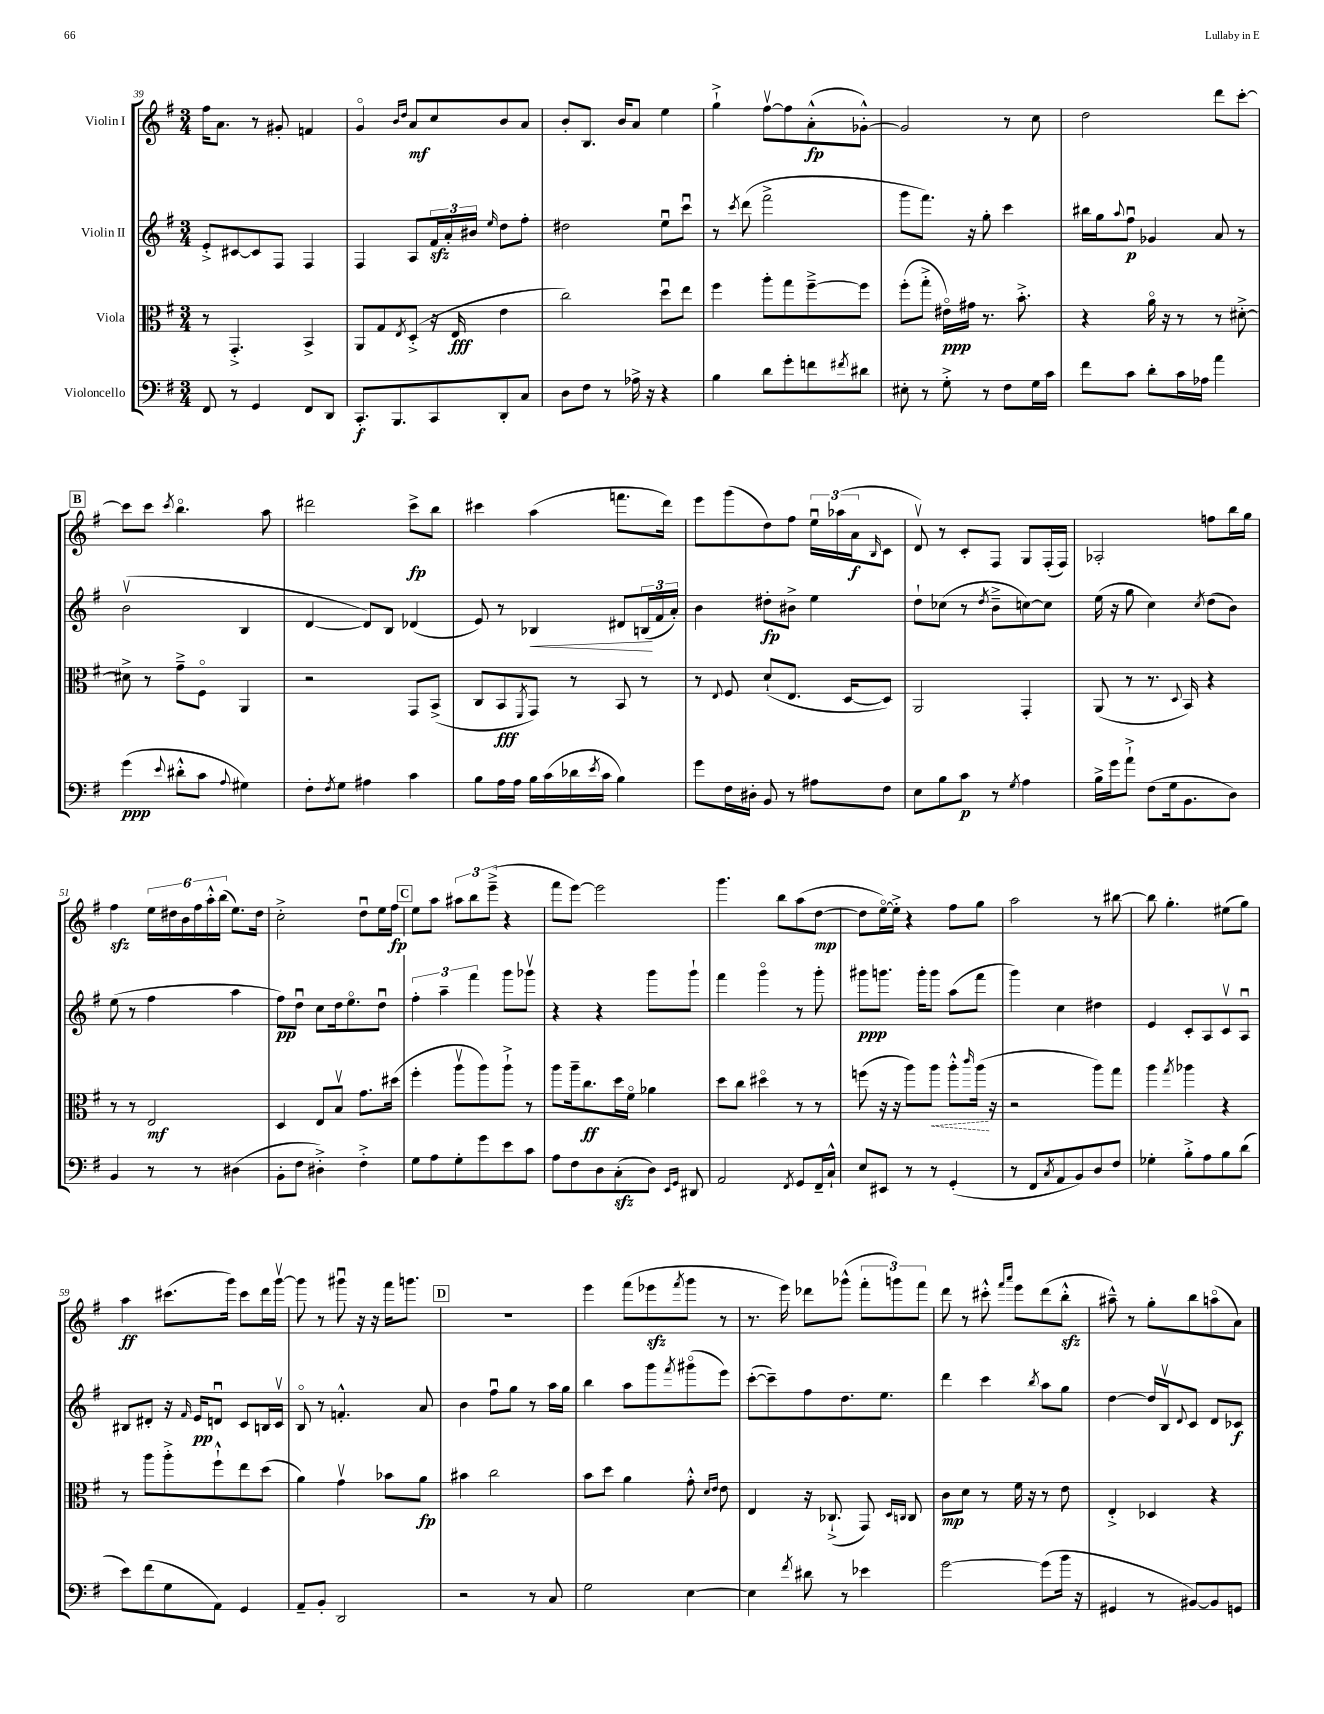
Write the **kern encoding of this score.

**kern	**kern	**kern	**kern
*staff4	*staff3	*staff2	*staff1
*clefF4	*clefC3	*clefG2	*clefG2
*k[f#]	*k[f#]	*k[f#]	*k[f#]
*M3/4	*M3/4	*M3/4	*M3/4
8FF#	8r	8e'^	16ff#
.	.	.	8.a
8r	4.GG'^	[8c#	.
4GG	.	8c#]	8r
.	.	8F#	8g#'
8FF#	4BB^	4F#	4f
8DD	.	.	.
=	=	=	=
8.CC'	8AA	4F#	4go
.	8G	.	.
8.BBB	.	.	.
.	.	.	16qqb
.	8qE	.	16qqdd
.	(8D'^	8A	8a
8CC	16r	24f#	8cc
.	.	24a'	.
.	16E	.	.
.	.	24b#	.
.	.	16qqee	.
8DD'	4e	8dd	8b
8C	.	8ff#'	8a
=	=	=	=
8D	2cc)	2dd#	8b'
8F#	.	.	8.B
8r	.	.	.
.	.	.	16b
16A-^	.	.	8a
16r	.	.	.
4r	8ddu	8eeu	4ee
.	8ee	8cccu	.
=	=	=	=
4B	4ff#	8r	4gg`^
.	.	8qccc	.
.	.	(8ddd	.
8d	8aa'	2fff#^	[8ff#v
8g'	8gg	.	8ff#]
8f	[8ff#~^	.	(8a'^^
8qf#	.	.	.
8d#	8ff#]	.	[8g-'^^)
=	=	=	=
8E#'	(8ff#'	8ggg	2g-]
8r	8gg'^	8.fff#)	.
8G'^	16e#o)	.	.
.	16g#	16r	.
8r	8.r	8gg'	.
8F#	.	4ccc	8r
.	8.b'^	.	.
16G	.	.	8cc
16c	.	.	.
=	=	=	=
8f#	4r	16bb#	2dd
.	.	16gg	.
.	.	8qqaa	.
8c	.	8ff#u	.
8d'	16ao	4g-	.
.	16r	.	.
16c	8r	.	.
16A-	.	.	.
4a	8r	8a	8ddd
.	[8d#'^	8r	[8ccc'
=	=	=	=
(4g	8d#^]	(2bv	8ccc]
.	8r	.	8ccc
8qqe	.	.	8qccc
8d#'^^	8g~^	.	4.bbo
8c	8F#o	.	.
8qqA	.	.	.
4G#)	4AA	4B	.
.	.	.	8aa
=	=	=	=
8F#'	2r	[4d	2ddd#
8qF#	.	.	.
8G	.	.	.
4A#	.	8d])	.
.	.	8B	.
4c	8GG	(4d-	8ccc^
.	(8BB^	.	8bb
=	=	=	=
8B	8C	8e)	4ccc#
16A	8BB	8r	.
16A	.	.	.
.	8qFF#	.	.
16B	8GG)	4B-	(4aa
(16c	.	.	.
16d-	8r	.	.
8qe	.	.	.
16c	.	.	.
4B)	8BB	8d#	8.fff
.	8r	(24B	.
.	.	24f#	.
.	.	.	16ddd)
.	.	24a')	.
=	=	=	=
8g	8r	4b	8eee
.	8qqE	.	.
16F#	8F#	.	(8ggg
16D#'	.	.	.
8BB	(8d`	8dd#'	8dd)
8r	8.E	8b#^	8ff#
8A#	.	4ee	24eeu
.	.	.	(24aa-
.	[16D	.	.
.	.	.	24a
.	.	.	16qqB
8F#	8D])	.	8c
=	=	=	=
8E	2AA	8dd`	8dv)
8B	.	(8cc-	8r
8c	.	8r	8c'
.	.	8qdd	.
8r	.	8b~^	8F#
8qG	.	.	.
4A	4GG'	[8cc)	8G
.	.	8cc]	(16F#'
.	.	.	16F#)
=	=	=	=
16B^	(8AA	(16ee	2A-'
16g	.	16r	.
8a`^	8r	8gg	.
(8F#	8.r	4cc)	.
16G	.	.	.
.	8qqD	.	.
8.BB	16BB)	.	.
.	.	8qcc	.
.	4r	(8dd	8ff
8D)	.	8b)	16bb
.	.	.	16gg
=	=	=	=
4BB	8r	(8ee	4ff#
.	8r	8r	.
8r	2E	4ff#	24ee
.	.	.	24dd#
.	.	.	24b
8r	.	.	24ff#
.	.	.	24aa'^^
.	.	.	(24bb
(4D#	.	4aa	8.ee)
.	.	.	16dd#
=	=	=	=
8BB'	4D	8ff#)	2cc'^
8F#	.	8ddu	.
4D#'^)	8E	8cc	.
.	8Bv	16dd	.
.	.	8.eeo	.
4F#'^	8.g	.	8ddu
.	.	8ddu	16ee
.	(16dd#	.	16ff#
=	=	=	=
8G	4ff#'	6ff#'	8ee
8A	.	.	8aa
.	.	6aa~	.
8G'	8aav	.	12aa#
.	.	6fff#	12bb
8g	8aa)	.	.
.	.	.	(12eee~^
8e	8aa`^	8ggg	4r
8c	8r	8ggg-v	.
=	=	=	=
8A	8aa	4r	8fff#
8F#	16aa~	.	[8eee)
.	8.cc	.	.
8D	.	4r	2eee]
(8C'	16dd	.	.
.	16f#o	.	.
8D)	4a-	8ggg	.
16qqEE	.	.	.
16qqGG	.	.	.
8DD#	.	8ggg`	.
=	=	=	=
2AA	8dd	4fff#	4.ggg
.	8cc	.	.
.	4dd#o	4gggo	.
.	.	.	8bb
8qFF#	.	.	.
8GG	8r	8r	(8aa
16FF#~	8r	8ggg'	[8dd
16C`^^	.	.	.
=	=	=	=
8E	(8ff	8ggg#	8dd]
8EE#	16r	8.ggg	[16eeo)
.	16r	.	16ee'^]
8r	8aa)	.	4r
.	.	16ggg'	.
8r	8aa	8ggg	.
(4GG'	8aa'^^	(8aa	8ff#
.	16qqccc	.	.
.	(16aa	8fff#	8gg
.	16r	.	.
=	=	=	=
8r	2r	4ggg)	2aa
8FF#	.	.	.
8qC	.	.	.
8AA	.	4cc	.
8BB)	.	.	.
8D	8aa)	4dd#	8r
8F#	8gg	.	[8bb#
=	=	=	=
4G-'	4aa	4e	8bb#]
.	.	.	4.gg'
.	8qgg	.	.
8B'^	4aa-	8c'	.
8A	.	8A	.
8B	4r	8cv	(8ee#
(8d	.	8Au	8gg)
=	=	=	=
8e)	8r	8B#	4aa
(8f#	8aa	8d#'	.
8G	8aa'^	16r	(8.ccc#
.	.	16qqf#	.
.	.	16e	.
8AA)	8ff#`^^	8du	.
.	.	.	16ggg)
4GG	8ee	8c	8ccc#
.	(8dd	16B	16ddd
.	.	16cv	[16gggv
=	=	=	=
8AA~	4a)	8Bo	8ggg]
8BB'	.	8r	8r
2DD	4gv	4.f'^^	8ggg#u
.	.	.	16r
.	.	.	16r
.	8b-	.	16fff#
.	.	.	8.ggg
.	8a	8a	.
=	=	=	=
2r	4b#	4b	2.r
.	2cc	8ff#u	.
.	.	8gg	.
8r	.	8r	.
8C	.	16aa	.
.	.	16gg	.
=	=	=	=
2G	8b	4bb	4eee
.	8dd	.	.
.	4a	8aa	(8fff#
.	.	8ggg	8eee-
.	.	8qfff#	8qfff#
[4E	8g'^^	(8ggg#o	8ggg
.	16qqd	.	.
.	16qqe	.	.
.	8e	8eee)	8r
=	=	=	=
4E]	4E	([8ccc'	8.r
.	.	8ccc~])	.
.	.	.	16eee)
8qf#	.	.	.
8d#	16r	8ff#	8ddd-
.	(8.C-`^	.	.
8r	.	8.dd	(8ggg-^^
4e-	8GG)	.	12fff#'
.	.	8.ee	.
.	.	.	12ggg)
.	16qqD	.	.
.	16qqC	.	.
.	8C	.	.
.	.	.	12fff#
=	=	=	=
[2g	8c	4ddd	8ddd
.	8d	.	8r
.	8r	4ccc	8ccc#'^^
.	.	.	16qqfff#
.	.	.	16qqaaa
.	16f#	.	8eee
.	16r	.	.
.	.	8qbb	.
(8g]	8r	8aa	(8ddd
16b	8e	8gg	8bb'^^
16r	.	.	.
=	=	=	=
4GG#	4E'^	[4dd	8aa#~^^)
.	.	.	8r
8r	4D-	16dd]	8gg'
.	.	16Bv	.
.	.	8qqd	.
[8BB#)	.	8c	8bb
8BB#]	4r	8d	(8aao
8GG	.	8c-	8a)
==	==	==	==
*-	*-	*-	*-
